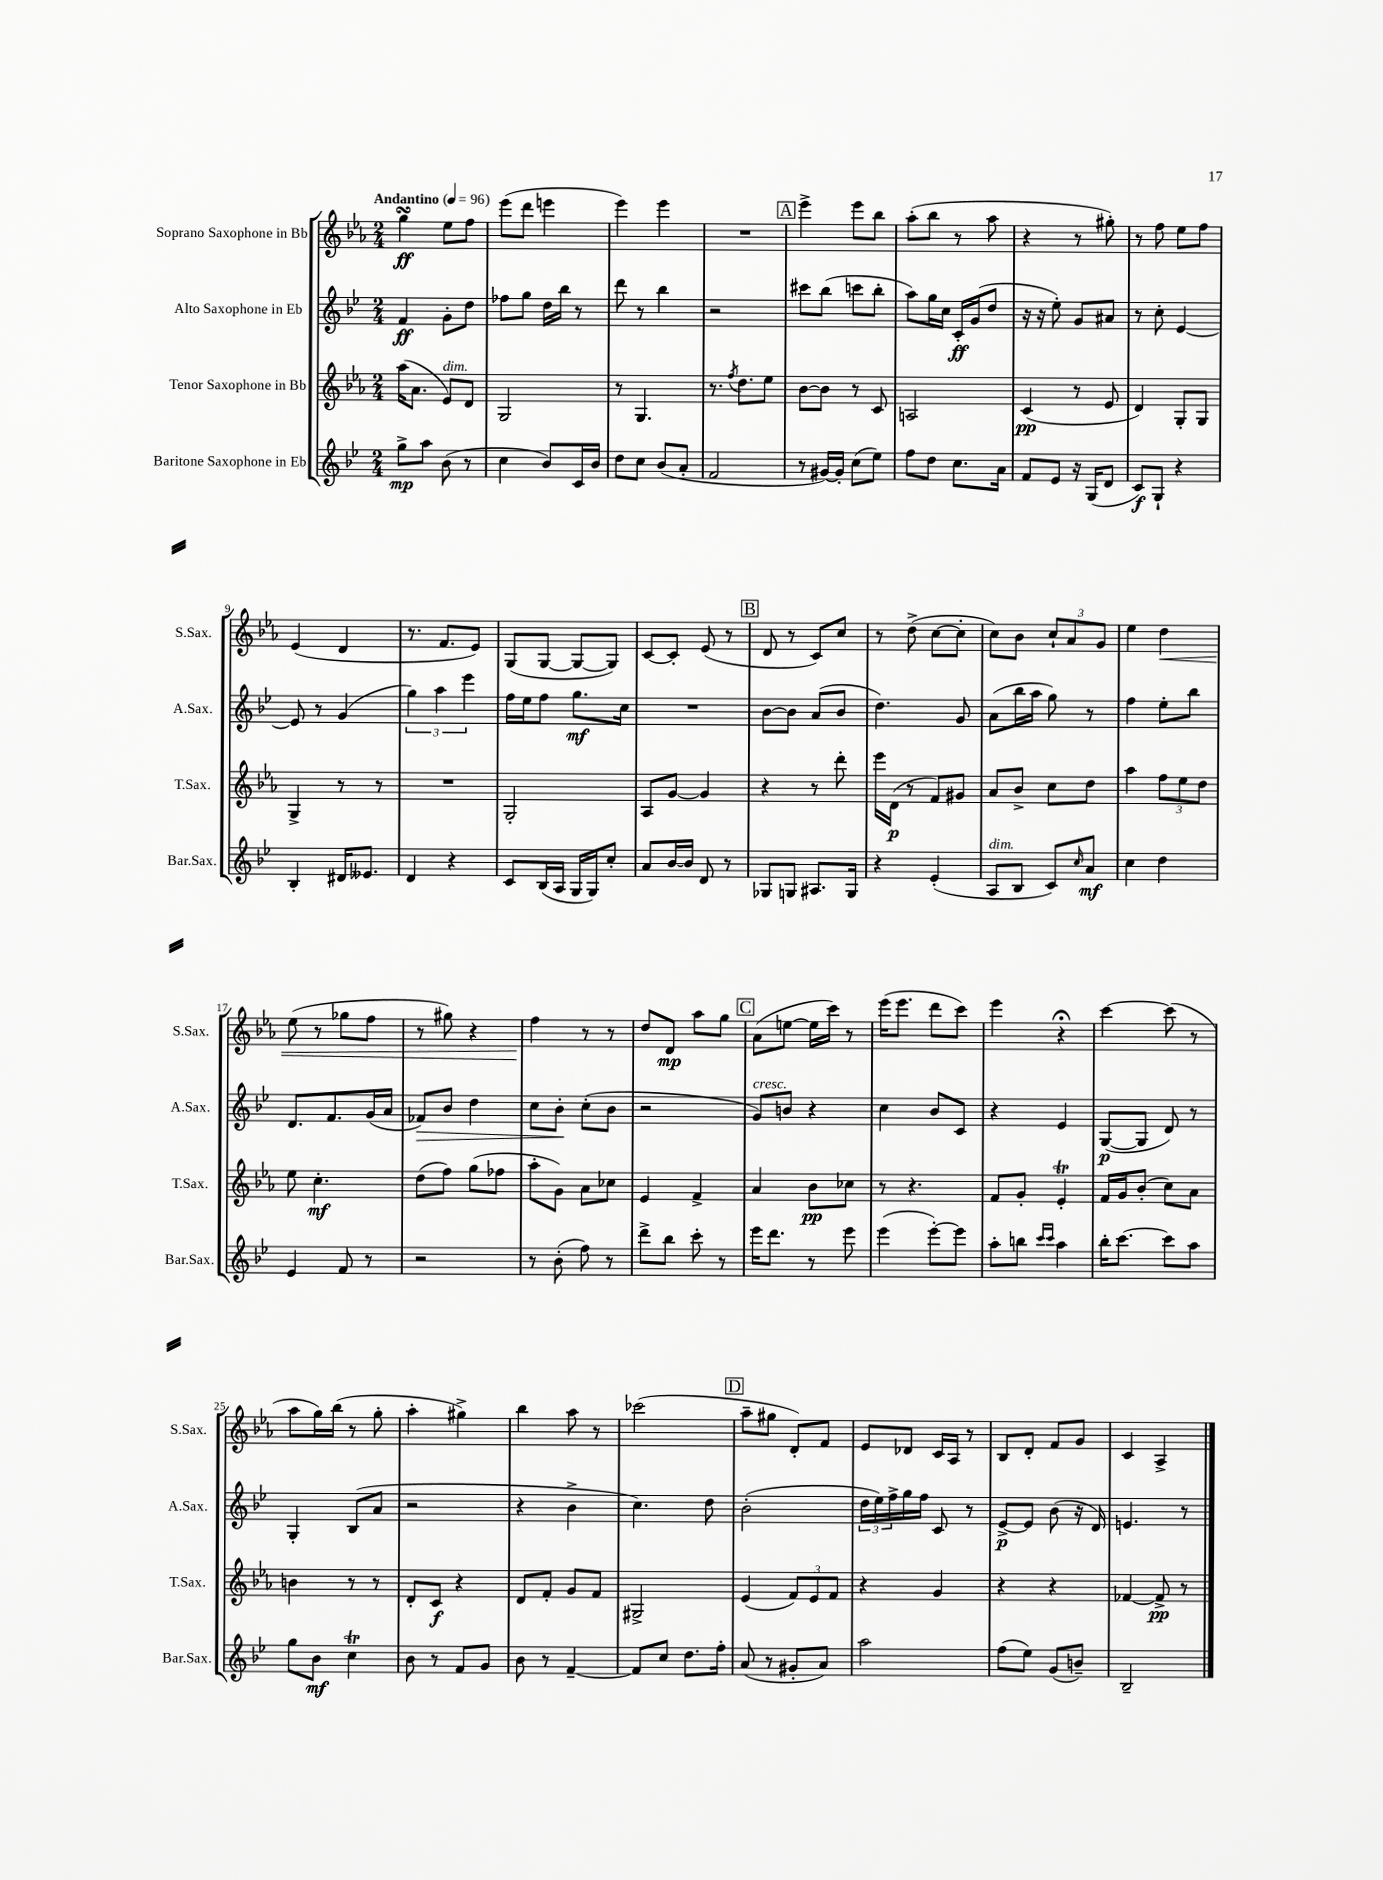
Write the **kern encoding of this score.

**kern	**dynam	**kern	**dynam	**kern	**dynam	**kern	**dynam
*part4	*part4	*part3	*part3	*part2	*part2	*part1	*part1
*staff4	*staff4	*staff3	*staff3	*staff2	*staff2	*staff1	*staff1
*I"Baritone Saxophone in Eb	*	*I"Tenor Saxophone in Bb	*	*I"Alto Saxophone in Eb	*	*I"Soprano Saxophone in Bb	*
*I'Bar.Sax.	*	*I'T.Sax.	*	*I'A.Sax.	*	*I'S.Sax.	*
*clefG2	*	*clefG2	*	*clefG2	*	*clefG2	*
*k[b-e-]	*	*k[b-e-a-]	*	*k[b-e-]	*	*k[b-e-a-]	*
*M2/4	*	*M2/4	*	*M2/4	*	*M2/4	*
*MM96	*	*MM96	*	*MM96	*	*MM96	*
=1	=1	=1	=1	=1	=1	=1	=1
!	!	!	!	!	!	!LO:TX:a:B:t=Andantino	!
8gg^\L	mp	(16aa-\KL	.	4f/	ff	4ggsSsS\	ff
.	.	8.a-\J	.	.	.	.	.
8aa\J	.	.	.	.	.	.	.
!	!	!LO:TX:a:i:t=dim.	!	!	!	!	!
(8b-\	.	8e-/L)	.	8g'\L	.	8ee-\L	.
8r	.	8d/J	.	8dd\J	.	8ff\J	.
=2	=2	=2	=2	=2	=2	=2	=2
4cc\	.	2G/	.	8ff-X\L	.	(8eee-\L	.
.	.	.	.	8gg\J	.	8ddd\J	.
8b-/L)	.	.	.	16dd\LL	.	4eeen\	.
.	.	.	.	16bb-\JJ	.	.	.
16c/L	.	.	.	8r	.	.	.
16b-/JJ	.	.	.	.	.	.	.
=3	=3	=3	=3	=3	=3	=3	=3
8dd\L	.	8r	.	8ddd\	.	4eee-\)	.
8cc\J	.	4.G/	.	8r	.	.	.
(8b-/L	.	.	.	4bb-\	.	4eee-\	.
8a'/J	.	.	.	.	.	.	.
=4	=4	=4	=4	=4	=4	=4	=4
2f/	.	8.r	.	2r	.	2r	.
.	.	8qff/	.	.	.	.	.
.	.	8.dd\L	.	.	.	.	.
.	.	8ee-\J	.	.	.	.	.
!!LO:REH:place=s1:t=A
=5	=5	=5	=5	=5	=5	=5	=5
8r	.	[8b-\L	.	8ccc#X\L	.	4eee-^\	.
[16g#X/LL)	.	8b-\J]	.	(8bb-\J	.	.	.
16g#'/JJ]	.	.	.	.	.	.	.
(8cc\L	.	8r	.	8cccn\L	.	8eee-\L	.
8ee-\J)	.	8c/	.	8bb-'\J	.	8bb-\J	.
=6	=6	=6	=6	=6	=6	=6	=6
8ff\L	.	2An/	.	8aa\L)	.	(8aa-'\L	.
8dd\J	.	.	.	16gg\L	.	8bb-\J	.
.	.	.	.	16cc\JJ	.	.	.
8.cc\L	.	.	.	16c'/LL	ff	8r	.
.	.	.	.	(16g/J	.	.	.
.	.	.	.	8dd/J	.	8aa-\	.
16a\Jk	.	.	.	.	.	.	.
=7	=7	=7	=7	=7	=7	=7	=7
8f/L	.	(4c/	pp	16r	.	4r	.
.	.	.	.	16r	.	.	.
8e-/J	.	.	.	8ee-'\)	.	.	.
16r	.	8r	.	8g/L	.	8r	.
(16G/KL	.	.	.	.	.	.	.
8d/J	.	8e-/	.	8a#X/J	.	8gg#X'\)	.
=8	=8	=8	=8	=8	=8	=8	=8
8c/L)	f	4d/)	.	8r	.	8r	.
8G`/J	.	.	.	8cc'\	.	8ff\	.
4r	.	8G'/L	.	[4e-/	.	8ee-\L	.
.	.	8G/J	.	.	.	8ff\J	.
!!LO:LB:g=z
=9	=9	=9	=9	=9	=9	=9	=9
4B-'/	.	4G^/	.	8e-/]	.	(4e-/	.
.	.	.	.	8r	.	.	.
16d#X/KL	.	8r	.	(4g/	.	4d/	.
8.e--X/J	.	.	.	.	.	.	.
.	.	8r	.	.	.	.	.
=10	=10	=10	=10	=10	=10	=10	=10
4d/	.	2r	.	6gg\)	.	8.r	.
.	.	.	.	6aa\	.	.	.
.	.	.	.	.	.	8.f/L	.
4r	.	.	.	.	.	.	.
.	.	.	.	6eee-\	.	.	.
.	.	.	.	.	.	8e-/J)	.
=11	=11	=11	=11	=11	=11	=11	=11
8c/L	.	2G'/	.	16ff\LL	.	(8G/L	.
.	.	.	.	16ee-\J	.	.	.
(16B-/L	.	.	.	8ff\J	.	[8G/J	.
16A/JJ	.	.	.	.	.	.	.
16G/LL	.	.	.	8.gg\L	mf	8G/L_	.
16G/J)	.	.	.	.	.	.	.
8cc'/J	.	.	.	.	.	8G/J])	.
.	.	.	.	16cc\Jk	.	.	.
=12	=12	=12	=12	=12	=12	=12	=12
8a/L	.	8A-/L	.	2r	.	[8c/L	.
[16b-/L	.	[8g/J	.	.	.	8c'/J]	.
16b-/JJ]	.	.	.	.	.	.	.
8d/	.	4g/]	.	.	.	(8e-/	.
8r	.	.	.	.	.	8r	.
!!LO:REH:place=s1:t=B
=13	=13	=13	=13	=13	=13	=13	=13
8G-X/L	.	4r	.	[8b-\L	.	8d/	.
8Gn/J	.	.	.	8b-\J]	.	8r	.
8.A#X/L	.	8r	.	(8a/L	.	8c/L)	.
.	.	8ddd'\	.	8b-/J	.	8cc/J	.
16G/Jk	.	.	.	.	.	.	.
=14	=14	=14	=14	=14	=14	=14	=14
4r	.	16eee-\LL	.	4.dd\)	.	8r	.
.	.	(16d\JJ	p	.	.	.	.
.	.	8r	.	.	.	(8dd^\	.
(4e-'/	.	8f/L)	.	.	.	[8cc\L	.
.	.	8g#X/J	.	8g/	.	8cc'\J]	.
=15	=15	=15	=15	=15	=15	=15	=15
!LO:TX:a:i:t=dim.	!	!	!	!	!	!	!
8A/L	.	8a-/L	.	(8a\L	.	8cc\L)	.
8B-/J	.	8b-^/J	.	16bb-\L	.	8b-\J	.
.	.	.	.	16aa\JJ	.	.	.
8c/L)	.	8cc\L	.	8gg\)	.	12cc`/L	.
.	.	.	.	.	.	12a-/	.
16qqcc/	.	.	.	.	.	.	.
8a/J	mf	8dd\J	.	8r	.	.	.
.	.	.	.	.	.	12g/J	.
=16	=16	=16	=16	=16	=16	=16	=16
4cc\	.	4aa-\	.	4ff\	.	4ee-\	.
!	!	!	!	!	!	!	!LO:HP:b
4dd\	.	12ff\L	.	8ee-'\L	.	4dd\	<
.	.	12ee-\	.	.	.	.	.
.	.	.	.	8bb-\J	.	.	.
.	.	12dd\J	.	.	.	.	.
!!LO:LB:g=z
=17	=17	=17	=17	=17	=17	=17	=17
4e-/	.	8ee-\	.	8.d/L	.	(8ee-\	.
.	.	4.cc'\	mf	.	.	8r	.
.	.	.	.	8.f/	.	.	.
8f/	.	.	.	.	.	8gg-X\L	.
8r	.	.	.	(16g/L	.	8ff\J	.
.	.	.	.	16a/JJ	.	.	.
=18	=18	=18	=18	=18	=18	=18	=18
!	!	!	!	!	!LO:HP:b	!	!
2r	.	(8dd\L	.	8f-X/L)	>	8r	.
.	.	8ff\J)	.	8b-/J	.	8gg#X\)	.
.	.	(8gg\L	.	4dd\	.	4r	.
.	.	8ff-X\J	.	.	.	.	.
=19	=19	=19	=19	=19	=19	=19	=19
8r	.	8aa-'\L	.	8cc\L	.	4ff\	.
(8b-'\	.	8g\J)	.	8b-'\J	.	.	.
8ff\)	.	8a-\L	.	(8cc'\L	]	8r	[
8r	.	8cc-X\J	.	8b-\J	.	8r	.
=20	=20	=20	=20	=20	=20	=20	=20
8ddd^\L	.	4e-/	.	2r	.	8dd/L	.
8bb-\J	.	.	.	.	.	8d/J	mp
8ccc'\	.	4f^/	.	.	.	8aa-\L	.
8r	.	.	.	.	.	8gg\J	.
!!LO:REH:place=s1:t=C
=21	=21	=21	=21	=21	=21	=21	=21
!	!	!	!	!LO:TX:a:i:t=cresc.	!	!	!
16eee-\KL	.	4a-/	.	8g/L)	.	(8a-\L	.
8.ddd\J	.	.	.	.	.	.	.
.	.	.	.	8bn/J	.	[8een\J	.
8r	.	8b-\L	pp	4r	.	16ee\LL]	.
.	.	.	.	.	.	16ccc\JJ)	.
8eee-\	.	8cc-X\J	.	.	.	8r	.
=22	=22	=22	=22	=22	=22	=22	=22
(4eee-\	.	8r	.	4cc\	.	(16eee-\KL	.
.	.	.	.	.	.	8.eee-\J	.
.	.	4.r	.	.	.	.	.
[8eee-'\L)	.	.	.	8b-/L	.	8ddd\L	.
8eee-\J]	.	.	.	8c/J	.	8ccc\J)	.
=23	=23	=23	=23	=23	=23	=23	=23
8aa'\L	.	8f/L	.	4r	.	4eee-\	.
8bbn\J	.	8g'/J	.	.	.	.	.
16qqccc/LL	.	.	.	.	.	.	.
16qqccc/JJ	.	.	.	.	.	.	.
4aa\	.	4e-T'/	.	4e-/	.	4r;<	.
=24	=24	=24	=24	=24	=24	=24	=24
16bb-'\KL	.	16f/LL	.	([8G/L	p	[4ccc\	.
[8.ccc\J	.	16g/J	.	.	.	.	.
.	.	(8b-'/J	.	8G/J]	.	.	.
8ccc\L]	.	8cc\L)	.	8d/)	.	(8ccc\]	.
8aa\J	.	8a-\J	.	8r	.	8r	.
!!LO:LB:g=z
=25	=25	=25	=25	=25	=25	=25	=25
8gg\L	.	4bn\	.	4G'/	.	8aa-\L	.
8b-\J	mf	.	.	.	.	16gg\L)	.
.	.	.	.	.	.	(16bb-\JJ	.
4ccT\	.	8r	.	(8B-/L	.	8r	.
.	.	8r	.	8a/J	.	8gg'\	.
=26	=26	=26	=26	=26	=26	=26	=26
8b-\	.	8d'/L	.	2r	.	4aa-'\	.
8r	.	8c/J	f	.	.	.	.
8f/L	.	4r	.	.	.	4gg#X^\)	.
8g/J	.	.	.	.	.	.	.
=27	=27	=27	=27	=27	=27	=27	=27
8b-\	.	8d/L	.	4r	.	4bb-\	.
8r	.	8f'/J	.	.	.	.	.
[4f~/	.	8g/L	.	4b-^\	.	8aa-\	.
.	.	8f/J	.	.	.	8r	.
=28	=28	=28	=28	=28	=28	=28	=28
8f/L]	.	2G#X^/	.	4.cc\)	.	(2ccc-X\	.
8cc/J	.	.	.	.	.	.	.
8.dd\L	.	.	.	.	.	.	.
.	.	.	.	8dd\	.	.	.
16ff'\Jk	.	.	.	.	.	.	.
!!LO:REH:place=s1:t=D
=29	=29	=29	=29	=29	=29	=29	=29
(8a/	.	(4e-/	.	(2b-'\	.	8aa-~\L	.
8r	.	.	.	.	.	8gg#X\J	.
8g#X'/L	.	12f/L)	.	.	.	8d'/L)	.
.	.	12e-/	.	.	.	.	.
8a/J)	.	.	.	.	.	8f/J	.
.	.	12f/J	.	.	.	.	.
=30	=30	=30	=30	=30	=30	=30	=30
2aa\	.	4r	.	24dd\LL	.	8e-/L	.
.	.	.	.	24ee-\)	.	.	.
.	.	.	.	24ff^\	.	.	.
.	.	.	.	16gg\	.	8d-X/J	.
.	.	.	.	16ff\JJ	.	.	.
.	.	4g/	.	8c/	.	16c/LL	.
.	.	.	.	.	.	16A-/JJ	.
.	.	.	.	8r	.	8r	.
=31	=31	=31	=31	=31	=31	=31	=31
(8ff\L	.	4r	.	[8e-^/L	p	8B-/L	.
8ee-\J)	.	.	.	8e-/J]	.	8d'/J	.
(8g/L	.	4r	.	(8b-\	.	8f/L	.
8bn~/J)	.	.	.	16r	.	8g/J	.
.	.	.	.	16d/)	.	.	.
=32	=32	=32	=32	=32	=32	=32	=32
2B-~/	.	[4f-X/	.	4.en/	.	4c/	.
.	.	8f-^/]	pp	.	.	4A-^/	.
.	.	8r	.	8r	.	.	.
==	==	==	==	==	==	==	==
*-	*-	*-	*-	*-	*-	*-	*-
